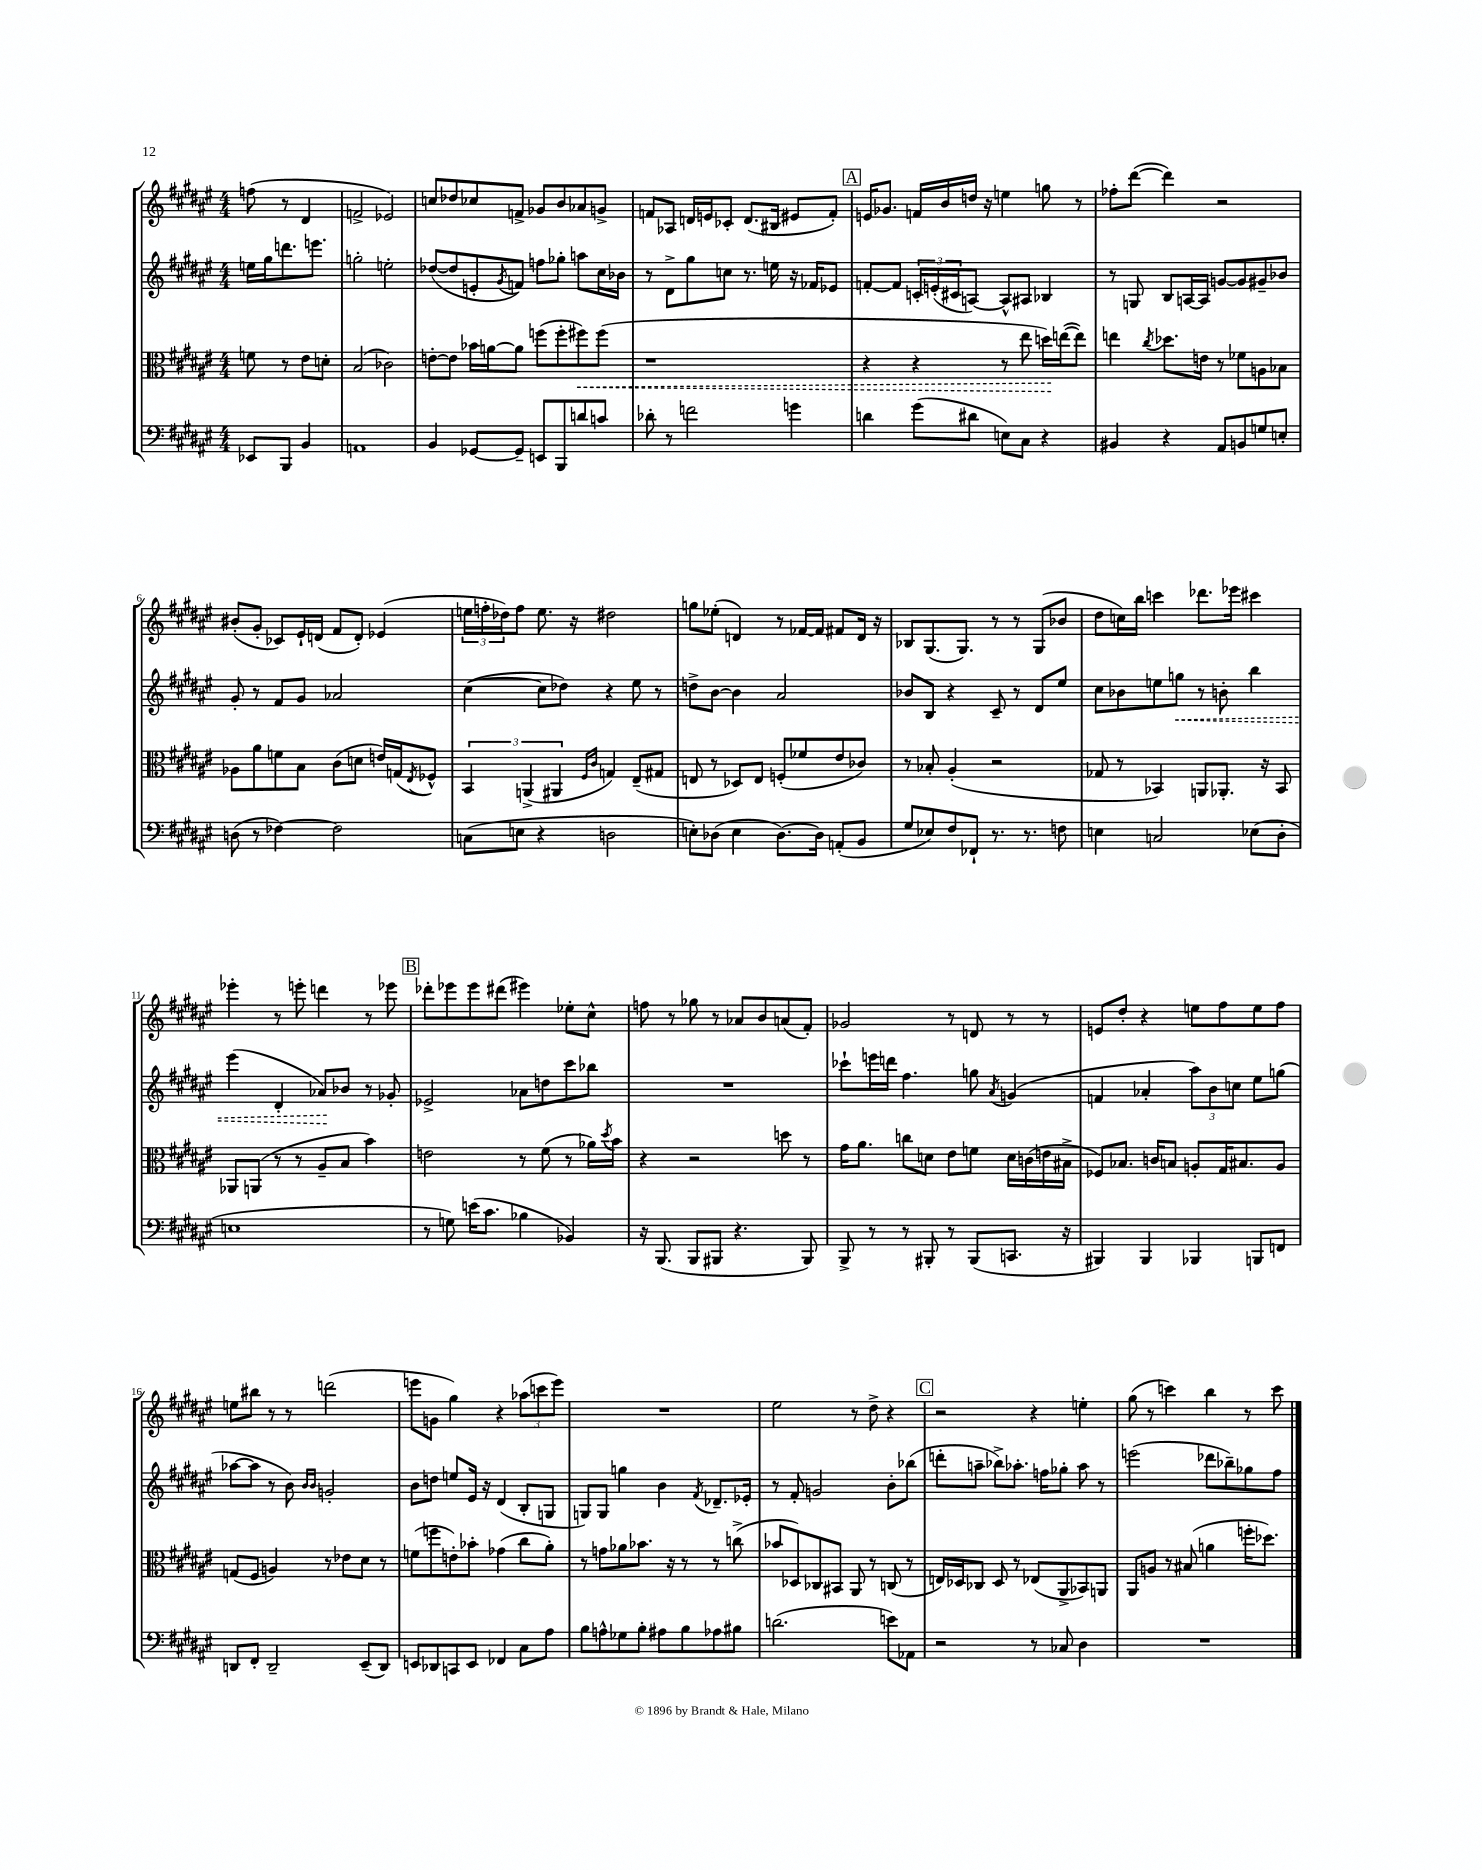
<<
\new StaffGroup <<
\new Staff = "s0" {
    \clef treble \key fis \major \numericTimeSignature \time 4/4 \partial 2
    f''8( r8 dis'4 |
    f'2-> ees'2) |
    c''8 des''8 ces''8 f'8-> ges'8 b'8 aes'8 g'8-> |
    f'8 aes8 d'16 e'16 ces'8-. d'8.( bis16 eis'8 f'8-.) |
    \mark \markup { \box "A" } e'16 ges'8. f'16 b'16 d''16 r16 e''4 g''8 r8 |
    fes''8-. dis'''8~( dis'''4) r2 |
    bis'8-.( gis'8-. ces'8) eis'16-! d'16( fis'8 d'8-.) ees'4( |
    \tuplet 3/2 { e''16 f''16-. des''16) } f''8 e''8. r16 dis''2 |
    g''8 ees''8-.( d'4) r8 fes'16~ fes'16 fis'8 d'16 r16 |
    bes8 gis8.( gis8.) r8 r8 gis8( bes'8 |
    dis''8 c''16) b''16 c'''4 des'''8. ees'''16 cis'''4 |
    ees'''4-. r8 e'''8-. d'''4 r8 ees'''8 |
    \mark \markup { \box "B" } des'''8-. ees'''8 ees'''8 dis'''8( eis'''4) ees''8-. cis''8-^ |
    f''8 r8 ges''8 r8 aes'8 b'8 a'8( fis'8-.) |
    ges'2 r8 d'8 r8 r8 |
    e'8 dis''8-. r4 e''8 fis''8 e''8 fis''8 |
    e''8 bis''8 r8 r8 d'''2( |
    e'''8 g'8 gis''4) r4 \tuplet 3/2 { aes''8( c'''8 e'''8) } |
    R1 |
    eis''2 r8 dis''8-> r4 |
    \mark \markup { \box "C" } r2 r4 e''4-. |
    gis''8( r8 c'''4) b''4 r8 c'''8 \bar "|." |
}
\new Staff = "s1" {
    \clef treble \key fis \major \numericTimeSignature \time 4/4 \partial 2
    e''16 gis''16 d'''8. e'''8. |
    g''2-. e''2-. |
    des''8~( des''8 e'8-. \acciaccatura { gis'8 } f'8) f''8 ges''8-. a''8 cis''16 bes'16 |
    r8 dis'8-> gis''8 c''8 r8. e''16 r16 fes'16 ees'8 |
    \mark \markup { \box "A" } f'8~-. f'8 \tuplet 3/2 { c'16-. e'16-.( cis'16 } a8~) a8-^ ais8 bes4 |
    r8 g8 b8 a16~ a16 g'8~ g'8 gis'8-- bes'8 |
    gis'8-. r8 fis'8 gis'8 aes'2 |
    cis''4~( cis''8 des''8) r4 eis''8 r8 |
    d''8-> b'8~ b'4 ais'2 |
    bes'8 b8 r4 cis'8-- r8 dis'8 eis''8 |
    cis''8 bes'8 e''8 \once \override Hairpin.style = #'dashed-line g''8\< r8 b'8-. b''4 |
    eis'''4( dis'4-. aes'8\!) bes'8 r8 ges'8-. |
    \mark \markup { \box "B" } ees'2-> aes'8 d''8 cis'''8 bes''8 |
    R1 |
    ces'''8-! e'''16 d'''16 fis''4. g''8 \acciaccatura { ais'8 } g'4( |
    f'4 aes'4-. \tuplet 3/2 { ais''8) b'8 c''8 } eis''8 g''8( |
    aes''8~ aes''8 r8 b'8) \grace { b'16 b'16 } g'2-. |
    b'8 d''8 e''8 eis'16 r16 dis'4( b8-. g8 |
    g8) g8 g''4 b'4 \acciaccatura { fis'8 } des'8.-- ees'16-. |
    r8 fis'8-. g'2 b'8-. bes''8( |
    \mark \markup { \box "C" } d'''8-. a''8-- bes''8->) aes''8.-. f''16 ges''8-. aes''8 r8 |
    e'''2( des'''8 bes''8--) ges''8 fis''8 \bar "|." |
}
\new Staff = "s2" {
    \clef alto \key fis \major \numericTimeSignature \time 4/4 \partial 2
    f'8 r8 eis'8 d'8-. |
    b2( ces'2) |
    e'8~-. e'8 bes'16 a'16~ a'8 f''8( f''8-. \once \override Hairpin.style = #'dashed-line fis''8\<) fis''8( |
    r1 |
    \mark \markup { \box "A" } r4 r4 r8 eis''8 d''16\!) e''16~( e''8) |
    e''4 \acciaccatura { cis''8 } des''8. e'16 r8 fes'8 a8 bes8 |
    aes8 ais'8 f'8 b8 cis'8( d'8 e'16) g16( \acciaccatura { eis8 } fes8-^) |
    \tuplet 3/2 { b,4 a,4->( ais,4 } \grace { fis16 cis'16 } g4) eis8--( gis8 |
    e8 r8 des8) e8 f8-.( fes'8 eis'8 ces'8) |
    r8 bes8-. ais4-.( r2 |
    ges8 r8 bes,4) a,8 aes,8.-. r16 bes,8 |
    aes,8 a,8( r8 r8 ais8-- b8 b'4) |
    \mark \markup { \box "B" } e'2 r8 fis'8( r8 aes'16) \acciaccatura { dis''8 } b'16 |
    r4 r2 d''8 r8 |
    gis'16 ais'8. c''8 d'8 eis'8 f'8 d'16 c'16( e'16 bis16-> |
    fes8) bes8. c'16 b8 a8-. gis16 bis8. a8 |
    g8( fis8 a4) r8 ees'8 dis'8 r8 |
    f'8( f''8 e'8-.) bes'8-. ges'4( cis''8 ais'8-.) |
    r8 g'8 aes'8 bes'8. r16 r8 r8 c''8->( |
    bes'8 des8) ces8 bis,8 ais,8 r8 c8( r8 |
    \mark \markup { \box "C" } e16) des16 ces8 des8 r8 ees8( ais,8-> bes,8) a,8 |
    ais,8 a8 r8 bis8( a'4 f''16-. des''8.) \bar "|." |
}
\new Staff = "s3" {
    \clef bass \key fis \major \numericTimeSignature \time 4/4 \partial 2
    ees,8 b,,8 b,4 |
    a,1 |
    b,4 ges,8~ ges,8-- e,8 b,,8 d'8 c'8 |
    des'8-. r8 f'2 g'4 |
    \mark \markup { \box "A" } d'4 gis'8( dis'8 e8) cis8 r4 |
    bis,4 r4 ais,8 b,8 g8 e8-. |
    d8( r8 fes4~) fes2 |
    c8( e8 r4 d2 |
    e8-.) des8( e4 des8.~) des16 a,8-.( b,8 |
    gis8 ees8) fis8 fes,8-! r8. r8. f8 |
    e4 c2 ees8( dis8-. |
    e1 |
    \mark \markup { \box "B" } r8 g8) e'16( cis'8. bes4 bes,4) |
    r16 b,,8.( b,,8 bis,,8 r4. bis,,8) |
    b,,8-> r8 r8 bis,,8-. r8 bis,,8( c,8. r16 |
    bis,,4) bis,,4 bes,,4 b,,8 f,8 |
    d,8 fis,8-. d,2-- eis,8--( d,8) |
    e,8 des,8 c,8 e,8 fes,4 cis8 ais8 |
    b8 a8-^ ges8 b8-. ais8 b8 aes8 bis8 |
    d'2.( e'8) aes,8 |
    \mark \markup { \box "C" } r2 r8 ces8 dis4 |
    R1 \bar "|." |
}
>>
>>
